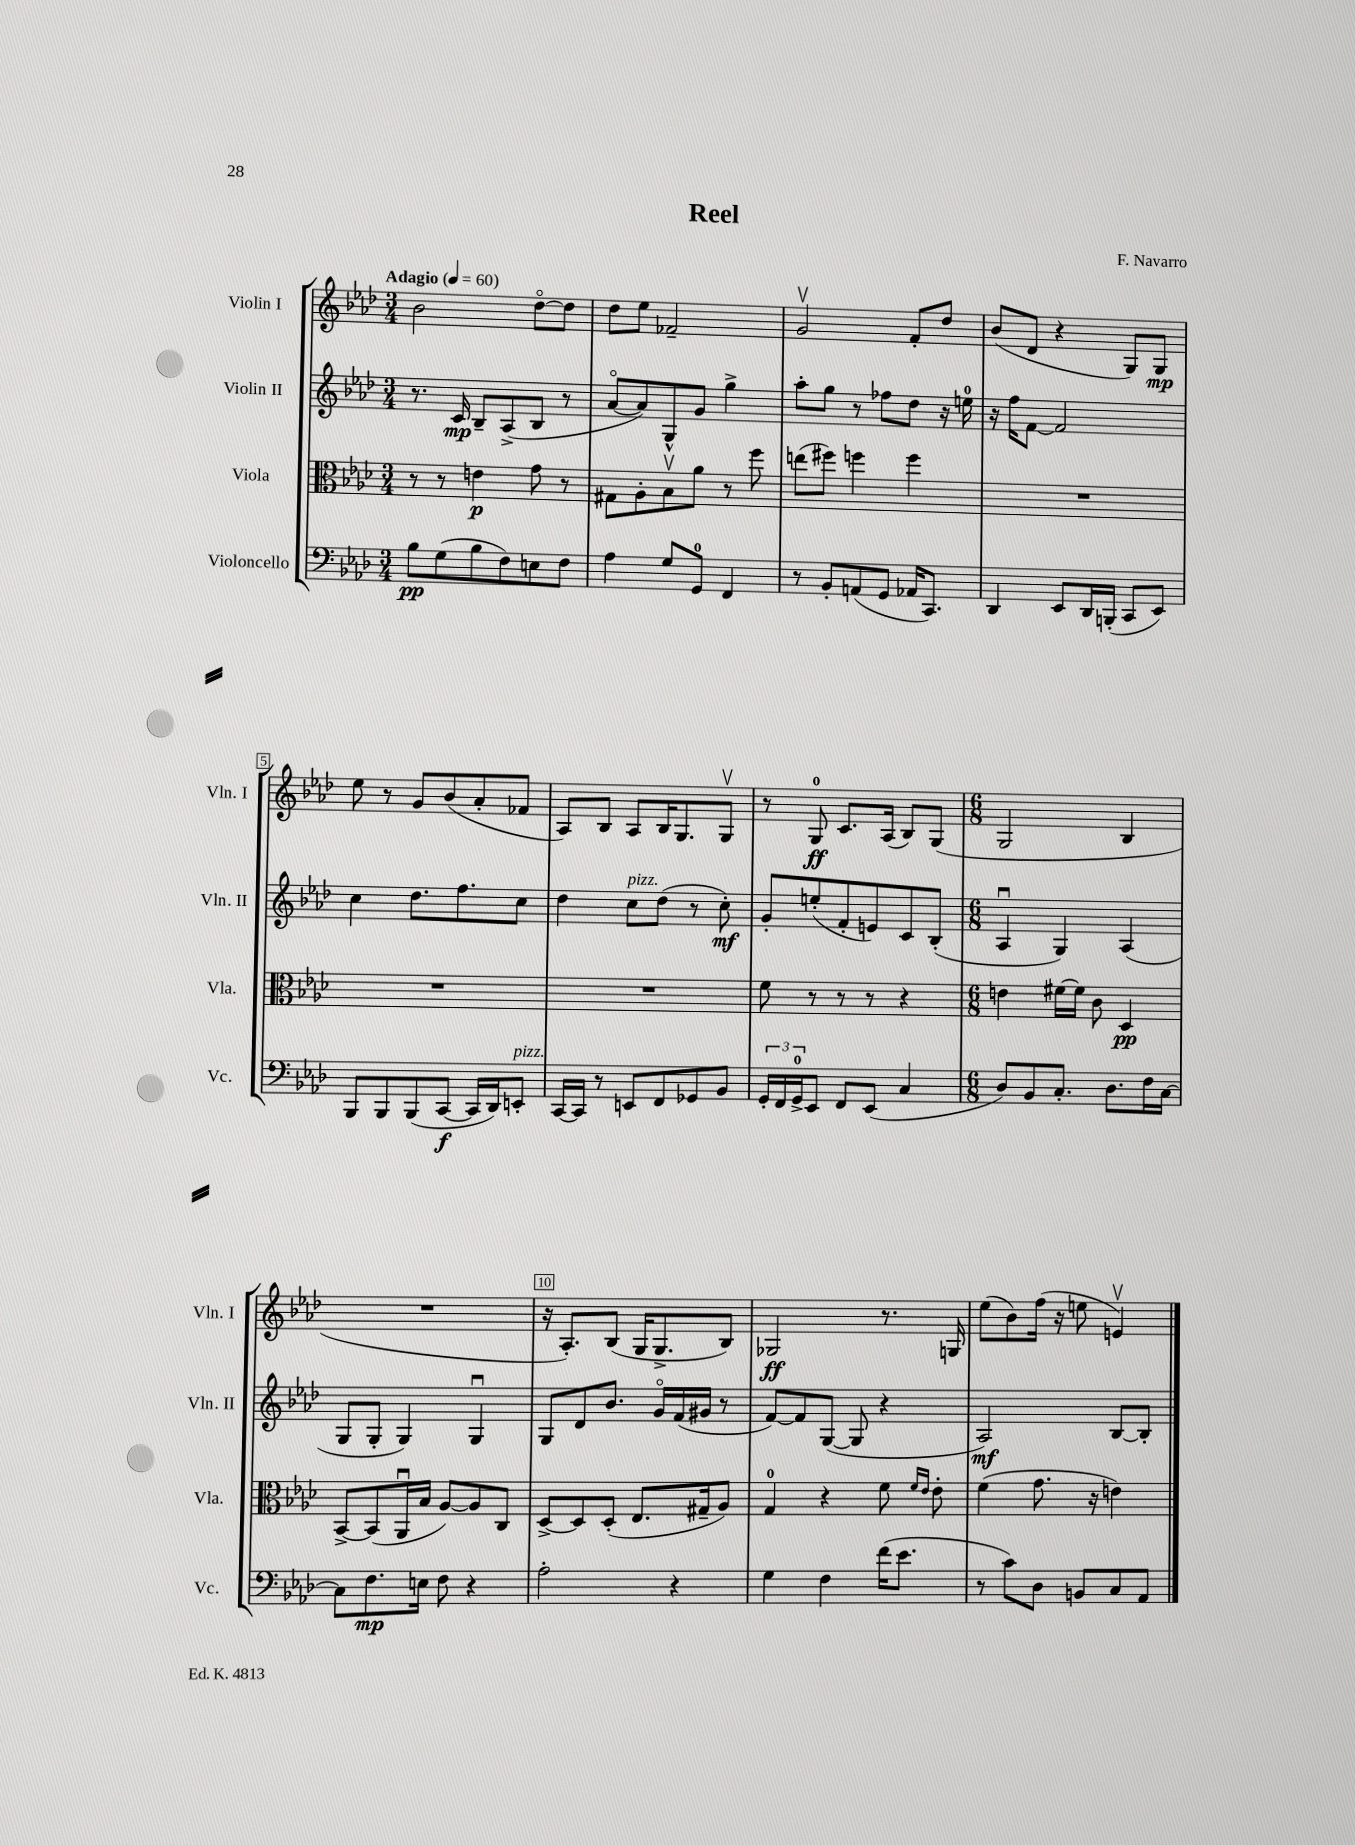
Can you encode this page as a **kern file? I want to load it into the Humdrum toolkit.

**kern	**kern	**kern	**kern
*staff4	*staff3	*staff2	*staff1
*clefF4	*clefC3	*clefG2	*clefG2
*k[b-e-a-d-]	*k[b-e-a-d-]	*k[b-e-a-d-]	*k[b-e-a-d-]
*M3/4	*M3/4	*M3/4	*M3/4
*MM60	*MM60	*MM60	*MM60
8B-\L	8r	8.r	2b-\
(8G\	8r	.	.
.	.	16c/	.
8B-\	4e\	8B-~/L	.
8F\)	.	(8A-^/	.
8E\	8g\	8B-/J	[8dd-o\L
8F\J	8r	8r	8dd-\]J
=	=	=	=
4A-\	8G#\L	[8a-o/L	8dd-\L
.	8A-'\	8a-/])	8ee-\J
8G/L	8B-v\	8G^^/	2f-~/
8GG/J	8a-\J	8g/J	.
4FF/	8r	4gg^\	.
.	8ff\	.	.
=	=	=	=
8r	(8ee\L	8aa-'\L	2gv/
8BB-'/L	8ff#\J)	8gg\J	.
(8AA/	4ff\	8r	.
8GG/J	.	8ff-\L	.
16AA-/LK	4ff\	8dd-\J	8f'/L
8.CC/J)	.	.	.
.	.	16r	8dd-/J
.	.	16ee\	.
=	=	=	=
4DD-/	2.r	16r	(8b-/L
.	.	16ff\LK	.
.	.	[8f\J	8d-/J
8EE-/L	.	2f/]	4r
16DD-/L	.	.	.
(16BBB'/JJ	.	.	.
8CC/L	.	.	8G/L)
8EE-/J)	.	.	8G/J
=	=	=	=
8BBB-/L	2.r	4cc\	8ee-\
8BBB-/	.	.	8r
(8BBB-/	.	8.dd-\L	8g/L
[8CC/J	.	.	(8b-/
.	.	8.ff\	.
16CC/]LL	.	.	8a-'/
16DD-/J)	.	.	.
8EE'/J	.	8cc\J	8f-/J
=	=	=	=
[16CC/LL	2.r	4dd-\	8A-/L)
16CC/]JJ	.	.	.
8r	.	.	8B-/J
8EE/L	.	8cc\L	8A-/L
8FF/	.	(8dd-\J	16B-/K
.	.	.	8.G/
8GG-/	.	8r	.
8BB-/J	.	8cc'\)	8Gv/J
=	=	=	=
24GG'/LL	8f\	8g'/L	8r
24FF/	.	.	.
24GG^/J	.	.	.
8EE-/J	8r	(8ee'/	8G/
8FF/L	8r	8f'/	8.c/L
(8EE-/J	8r	8e/)	.
.	.	.	(16A-/Jk
4C/	4r	8c/	8B-/L)
.	.	(8B-'/J	(8G/J
=	=	=	=
*M6/8	*M6/8	*M6/8	*M6/8
8D-/L)	4e\	4A-u/	2G/
8BB-/	.	.	.
8.C'/J	[16f#\LL	4G/)	.
.	16f#\]JJ	.	.
.	8c\	.	.
8.D-\L	.	.	.
.	4D-/	(4A-/	4B-/
16F\L	.	.	.
[16C\JJ	.	.	.
=	=	=	=
8C\]L	[8BB-^/L	8G/L	2.r
8.F\	(8BB-/]	8G'/J	.
.	16AA-u/L	4G/)	.
16E\Jk	16B-/JJ	.	.
8F\	[8A-/L)	.	.
4r	8A-/]	4Gu/	.
.	8C/J	.	.
=	=	=	=
2A-'\	[8D-^/L	8G/L	16r
.	.	.	8.A-'/L)
.	8D-/]	8d-/	.
.	(8D-'/J	8.b-/J	(8B-/J
.	8.E-/L	.	16G/LK
.	.	16go/LL	8.G^/
4r	.	(16f/	.
.	16G#~/k	16g#/JJ	.
.	8A-/J)	8r	8B-/J)
=	=	=	=
4G\	4G/	[8f/L)	2G-/
.	.	8f/]	.
4F\	4r	([8G/J	.
.	.	8G/]	.
(16f\LK	8f\	4r	8.r
8.e-\J	.	.	.
.	16qqf/LL	.	.
.	16qqe-/JJ	.	.
.	8e-'\	.	.
.	.	.	16G/
=	=	=	=
8r	(4f\	2A-/)	(8ee-\L
8c\L)	.	.	8b-\)
8D-\J	8.g\	.	(16ff\Jk
.	.	.	16r
8BB/L	.	.	8ee\
.	16r	.	.
8C/	4e\)	[8B-/L	4ev/)
8AA-/J	.	8B-'/]J	.
==	==	==	==
*-	*-	*-	*-
